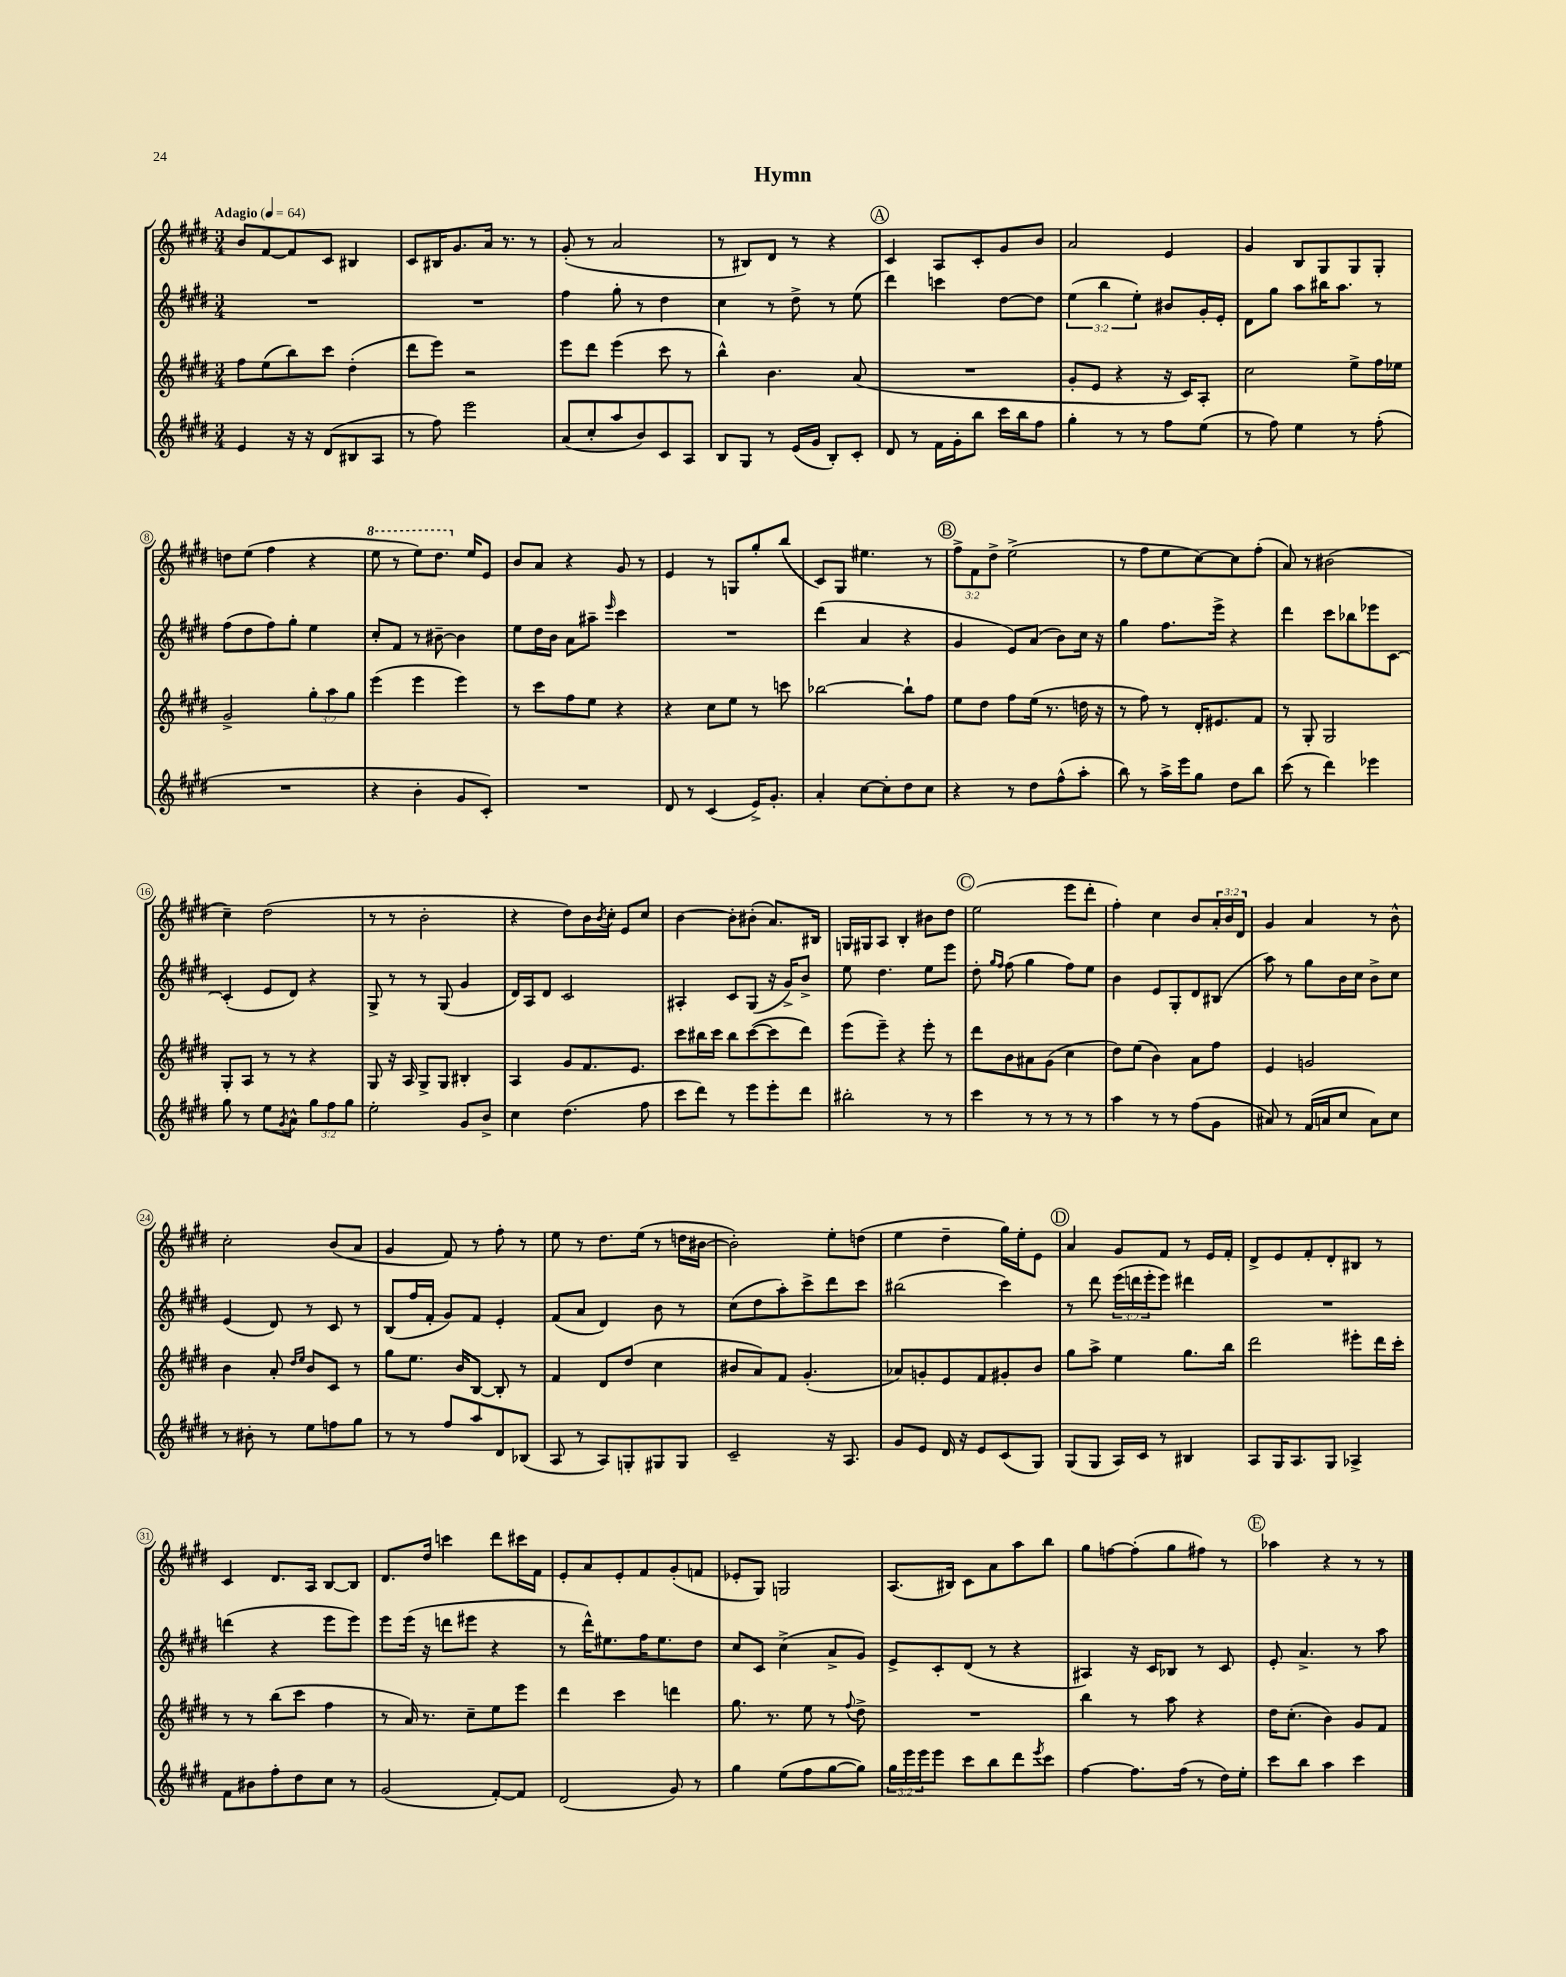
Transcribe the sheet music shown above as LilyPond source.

\header { title = "Hymn" }
<<
\new StaffGroup <<
\new Staff = "s0" {
    \clef treble \key e \major \numericTimeSignature \time 3/4 \override Staff.TupletNumber.text = #tuplet-number::calc-fraction-text \tempo "Adagio" 4 = 64
    b'8 fis'8~ fis'8 cis'8 bis4 |
    cis'8 bis16 gis'8. a'16 r8. r8 |
    gis'8-.( r8 a'2 |
    r8 bis8) dis'8 r8 r4 |
    \mark \markup { \circle "A" } cis'4 a8 cis'8-. gis'8 b'8 |
    a'2 e'4 |
    gis'4 b8 gis8 gis8 gis8-. |
    d''8 e''8( fis''4 r4 |
    \ottava #1 e'''8 r8 e'''8) dis'''8. \ottava #0 e''16 e'8 |
    b'8 a'8 r4 gis'8 r8 |
    e'4 r8 g8 gis''8-. b''8( |
    cis'8) gis8 eis''4. r8 |
    \mark \markup { \circle "B" } \tuplet 3/2 { fis''8-> fis'8 dis''8-> } e''2->( |
    r8 fis''8 e''8 cis''8~) cis''8 fis''8-.( |
    a'8) r8 bis'2( |
    cis''4--) dis''2( |
    r8 r8 b'2-. |
    r4 dis''8) b'16 \acciaccatura { b'8 } cis''16-. e'8 cis''8 |
    b'4~ b'8-. bis'8-.( a'8.) bis16 |
    g16 gis16 a8 b4-. bis'8 dis''8 |
    \mark \markup { \circle "C" } e''2( e'''8 dis'''8-. |
    fis''4-.) cis''4 b'8 \tuplet 3/2 { a'16-. b'16 dis'16 } |
    gis'4 a'4 r8 b'8-^ |
    cis''2-. b'8( a'8 |
    gis'4 fis'8) r8 fis''8-. r8 |
    e''8 r8 dis''8. e''16( r8 d''16 bis'16~ |
    bis'2-.) e''8-. d''8( |
    e''4 dis''4-- gis''16) e''16-. e'8 |
    \mark \markup { \circle "D" } a'4 gis'8 fis'8 r8 e'16 fis'16-. |
    dis'8-> e'8 fis'8-. dis'8-. bis8 r8 |
    cis'4 dis'8. a16 b8~ b8 |
    dis'8. dis''16 c'''4 dis'''8 cis'''16 fis'16 |
    e'8-. a'8 e'8-. fis'8 gis'8-.( f'8 |
    ees'8-. gis8) g2 |
    a8.( bis16) cis'8 a'8 a''8 b''8 |
    gis''8 f''8~ f''8-.( gis''8 fis''8) r8 |
    \mark \markup { \circle "E" } aes''4 r4 r8 r8 \bar "|." |
}
\new Staff = "s1" {
    \clef treble \key e \major \numericTimeSignature \time 3/4 \override Staff.TupletNumber.text = #tuplet-number::calc-fraction-text
    R2. |
    R2. |
    fis''4 gis''8-. r8 dis''4 |
    cis''4 r8 dis''8-> r8 e''8( |
    \mark \markup { \circle "A" } dis'''4) c'''4 dis''8~ dis''8 |
    \tuplet 3/2 { e''4( b''4 e''4-.) } bis'8 gis'16-. e'16-. |
    dis'8 gis''8 a''8 bis''16 a''8. r8 |
    fis''8( dis''8 fis''8) gis''8-. e''4 |
    cis''8-. fis'8 r8 bis'8~-- bis'4 |
    e''8 dis''16 b'16 a'8 ais''8-- \grace { e'''16 } cis'''4 |
    R2. |
    dis'''4( a'4 r4 |
    \mark \markup { \circle "B" } gis'4 e'8) a'8( b'8) cis''16 r16 |
    gis''4 fis''8. e'''16-> r4 |
    dis'''4 cis'''8 bes''8 ees'''8 cis'8~ |
    cis'4-.( e'8 dis'8) r4 |
    gis8-> r8 r8 gis8( gis'4 |
    dis'16) a16 dis'8 cis'2 |
    ais4-. cis'8 gis8( r16 gis'16->) b'8-> |
    e''8 dis''4. e''8 e'''8 |
    \mark \markup { \circle "C" } dis''8-. \grace { gis''16 fis''16 } fis''8( gis''4 fis''8) e''8 |
    b'4 e'8 gis8-. dis'8 bis8( |
    a''8) r8 gis''8 b'16 cis''16 b'8-> cis''8 |
    e'4( dis'8) r8 cis'8 r8 |
    b8( fis''16 fis'16-. gis'8) fis'8 e'4-. |
    fis'8( a'8 dis'4) b'8 r8 |
    cis''8( dis''8 a''8-.) cis'''8-> dis'''8 cis'''8 |
    bis''2( cis'''4) |
    \mark \markup { \circle "D" } r8 dis'''8 \tuplet 3/2 { e'''16( d'''16 e'''16-. } e'''8) dis'''4 |
    R2. |
    d'''4( r4 e'''8 e'''8) |
    e'''8 e'''16( r16 d'''8 eis'''8 r4 |
    r8 dis'''16-^) eis''8. fis''16 eis''8. dis''8 |
    cis''8 cis'8 cis''4->( a'8-> gis'8) |
    e'8-> cis'8-. dis'8( r8 r4 |
    ais4) r16 cis'16 bes8 r8 cis'8 |
    \mark \markup { \circle "E" } e'8-. a'4.-> r8 a''8 \bar "|." |
}
\new Staff = "s2" {
    \clef treble \key e \major \numericTimeSignature \time 3/4 \override Staff.TupletNumber.text = #tuplet-number::calc-fraction-text
    fis''8 e''8( b''8) cis'''8 dis''4-.( |
    dis'''8 e'''8) r2 |
    e'''8 dis'''8 e'''4( cis'''8 r8 |
    b''4-^) b'4. a'8( |
    \mark \markup { \circle "A" } R2. |
    gis'8-. e'8 r4 r16 cis'16) a8-. |
    cis''2 e''8-> fis''16 ees''16 |
    gis'2-> \tuplet 3/2 { gis''8-. a''8 gis''8 } |
    e'''4( e'''4 e'''4) |
    r8 cis'''8 fis''8 e''8 r4 |
    r4 cis''8 e''8 r8 c'''8 |
    bes''2~ bes''8-! fis''8 |
    \mark \markup { \circle "B" } e''8 dis''8 fis''8 e''16( r8. d''16 r16 |
    r8 fis''8) r8 dis'16-. eis'8. fis'8 |
    r8 gis8-. gis2 |
    gis8-. a8 r8 r8 r4 |
    gis8 r16 a16 gis8-> gis8 bis4-. |
    a4 gis'8 fis'8. e'8. |
    cis'''8 bis''16 cis'''16 bis''8 cis'''8~( cis'''8 dis'''8) |
    e'''8( e'''8--) r4 e'''8-. r8 |
    \mark \markup { \circle "C" } dis'''8 b'8 ais'8 gis'8( cis''4 |
    dis''8) e''8( b'4) a'8 fis''8 |
    e'4 g'2 |
    b'4 a'8-. \grace { dis''16 e''16 } b'8 cis'8 r8 |
    gis''8 e''8. b'16 b8~ b8-. r8 |
    fis'4 dis'8 dis''8( cis''4 |
    bis'8 a'8) fis'8 gis'4.-.( |
    aes'8) g'8-. e'8 fis'8 gis'8-. b'8 |
    \mark \markup { \circle "D" } gis''8 a''8-> e''4 gis''8. b''16 |
    dis'''2 eis'''8-. dis'''16 cis'''16-. |
    r8 r8 b''8( cis'''8 fis''4 |
    r8 a'16) r8. cis''8-- e''8 e'''8 |
    dis'''4 cis'''4 d'''4 |
    gis''8. r8. e''8 r8 \appoggiatura { fis''8 } dis''8-> |
    R2. |
    b''4 r8 a''8 r4 |
    \mark \markup { \circle "E" } dis''16 cis''8.-.( b'4) gis'8 fis'8 \bar "|." |
}
\new Staff = "s3" {
    \clef treble \key e \major \numericTimeSignature \time 3/4 \override Staff.TupletNumber.text = #tuplet-number::calc-fraction-text
    e'4 r16 r16 dis'8( bis8 a8 |
    r8 fis''8) e'''2 |
    a'8( cis''8-. a''8 b'8) cis'8 a8 |
    b8 gis8 r8 e'16( gis'16 b8-.) cis'8-. |
    \mark \markup { \circle "A" } dis'8 r8 fis'16 gis'16-. b''8 cis'''16 b''16 fis''8 |
    gis''4-. r8 r8 fis''8 e''8( |
    r8 fis''8) e''4 r8 fis''8-.( |
    R2. |
    r4 b'4-. gis'8 cis'8-.) |
    R2. |
    dis'8 r8 cis'4( e'16->) gis'8.-. |
    a'4-. cis''8~ cis''8-. dis''8 cis''8 |
    \mark \markup { \circle "B" } r4 r8 dis''8 fis''8-^( a''8-. |
    b''8) r8 a''16-> e'''16 gis''8 dis''8 b''8 |
    cis'''8( r8 dis'''4) ees'''4 |
    gis''8 r8 e''8 \acciaccatura { gis'8 } a'8-^ \tuplet 3/2 { gis''8 fis''8 gis''8 } |
    e''2-. gis'8 b'8-> |
    cis''4 dis''4.( fis''8 |
    cis'''8 dis'''8) r8 e'''8 e'''8-. dis'''8 |
    bis''2-. r8 r8 |
    \mark \markup { \circle "C" } cis'''4 r8 r8 r8 r8 |
    a''4 r8 r8 fis''8( gis'8 |
    ais'8) r8 fis'16( a'16 cis''8 a'8) cis''8 |
    r8 bis'8-. r8 e''8 f''8 gis''8 |
    r8 r8 fis''8 a''8 dis'8 bes8( |
    a8 r8 a8) g8-. gis8 gis8 |
    cis'2-- r16 a8. |
    gis'8 e'8 dis'16 r16 e'8 cis'8( gis8) |
    \mark \markup { \circle "D" } gis8( gis8 a16) cis'16 r8 bis4 |
    a8 gis16 a8. gis8 aes4-> |
    fis'8 bis'8 fis''8-. dis''8 cis''8 r8 |
    gis'2( fis'8~-.) fis'8 |
    dis'2( gis'8) r8 |
    gis''4 e''8( fis''8 gis''8~ gis''8) |
    \tuplet 3/2 { gis''16 e'''16 e'''16 } e'''8 cis'''8 b''8 dis'''8 \acciaccatura { e'''8 } cis'''8 |
    fis''4~ fis''8. fis''16( r8 dis''16) e''16-. |
    \mark \markup { \circle "E" } cis'''8 b''8 a''4 cis'''4 \bar "|." |
}
>>
>>
\layout { \context { \Score \override BarNumber.stencil = #(make-stencil-circler 0.1 0.3 ly:text-interface::print) } }
